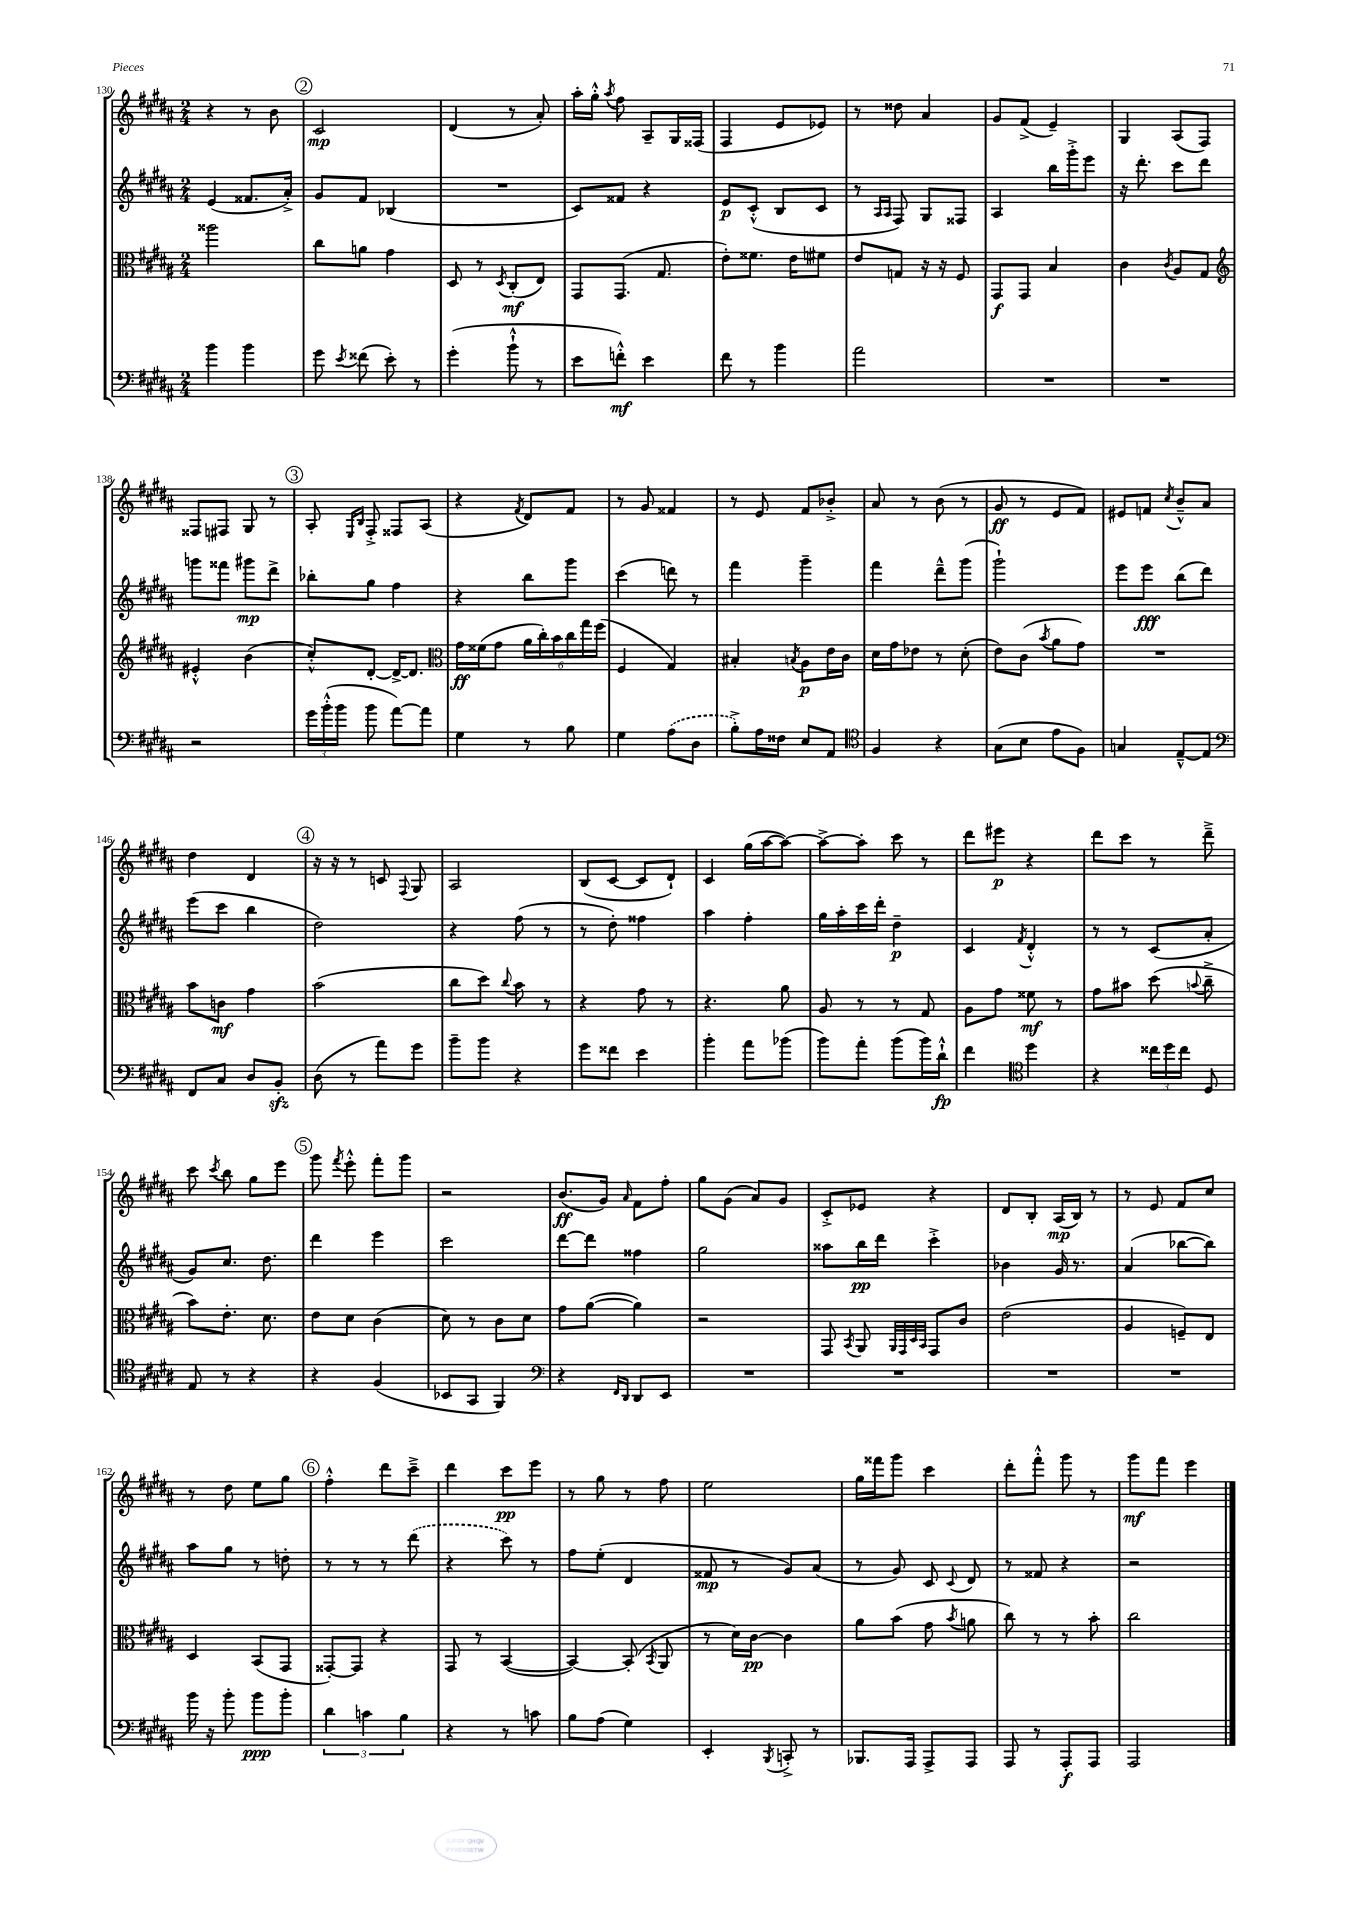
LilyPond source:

<<
\new StaffGroup <<
\new Staff = "s0" {
    \clef treble \key b \major \numericTimeSignature \time 2/4
    \autoBeamOff r4 r8 b'8 |
    \mark \markup { \circle "2" } cis'2\mp |
    dis'4( r8 ais'8-.) |
    ais''16[-. gis''16]-.-^ \acciaccatura { ais''8 } fis''8 ais8[-- gis16 fisis16]( |
    fis4 e'8[ ees'8]) |
    r8 disis''8 ais'4 |
    gis'8[ fis'8]->( e'4--) |
    gis4 ais8[( fis8]) |
    fisis8[ fis8] gis8 r8 |
    \mark \markup { \circle "3" } ais8-. \grace { e16[ b16] } fis8-.-> fisis8[ ais8]( |
    r4 \acciaccatura { fis'8 } dis'8[) fis'8] |
    r8 gis'8 fisis'4 |
    r8 e'8 fis'8[ bes'8]-.-> |
    ais'8 r8 b'8( r8 |
    gis'8\ff r8 e'8[ fis'8]) |
    eis'8[ f'8] \acciaccatura { cis''8 } b'8[---^ ais'8] |
    dis''4 dis'4 |
    \mark \markup { \circle "4" } r16 r16 r8 c'8 \appoggiatura { fis8 } gis8 |
    ais2 |
    b8[( cis'8]~ cis'8[ dis'8]-!) |
    cis'4 gis''16[( ais''16~ ais''8]~) |
    ais''8[~-> ais''8]-. cis'''8 r8 |
    dis'''8[ eis'''8]\p r4 |
    dis'''8[ cis'''8] r8 dis'''8---> |
    cis'''8 \acciaccatura { cis'''8 } b''8 gis''8[ e'''8] |
    \mark \markup { \circle "5" } gis'''8 \acciaccatura { fis'''8 } e'''8-.-^ fis'''8[-. gis'''8] |
    r2 |
    b'8.[\ff( gis'16]) \grace { ais'16 } fis'8[ fis''8]-. |
    gis''8[ gis'8]( ais'8[) gis'8] |
    cis'8[-.-> ees'8] r4 |
    dis'8[ b8]-. ais16[\mp( b16]) r8 |
    r8 e'8 fis'8[ cis''8] |
    r8 dis''8 e''8[ gis''8] |
    \mark \markup { \circle "6" } fis''4-.-^ dis'''8[ cis'''8]---> |
    dis'''4 cis'''8[\pp e'''8] |
    r8 gis''8 r8 fis''8 |
    e''2 |
    gis''16[ fisis'''16 gis'''8] cis'''4 |
    dis'''8[-. fis'''8]-.-^ gis'''8 r8 |
    gis'''8[\mf fis'''8] e'''4 \bar "|." |
}
\new Staff = "s1" {
    \clef treble \key b \major \numericTimeSignature \time 2/4
    \autoBeamOff e'4( fisis'8.[ ais'16]-.->) |
    \mark \markup { \circle "2" } gis'8[ fis'8] bes4( |
    R2 |
    cis'8[) fisis'8] r4 |
    e'8[\p cis'8]-.-^( b8[ cis'8] |
    r8 \grace { ais16[ ais16] } fis8) gis8[ fisis8] |
    ais4 b''16[ gis'''16-.-> e'''8] |
    r16 dis'''8.-. cis'''8[ dis'''8] |
    g'''8[ fisis'''8] gis'''8[\mp dis'''8]-> |
    \mark \markup { \circle "3" } bes''8[-. gis''8] fis''4 |
    r4 b''8[ gis'''8] |
    cis'''4( d'''8) r8 |
    fis'''4 gis'''4-- |
    fis'''4 dis'''8[---^ gis'''8]( |
    gis'''2-!) |
    e'''8[ e'''8]\fff b''8[( dis'''8]) |
    e'''8[( cis'''8] b''4 |
    \mark \markup { \circle "4" } dis''2) |
    r4 fis''8( r8 |
    r8 dis''8-.) fisis''4 |
    ais''4 fis''4-. |
    gis''16[ ais''16-. cis'''16 dis'''16]-. dis''4--\p |
    cis'4 \acciaccatura { fis'8 } dis'4-.-^ |
    r8 r8 cis'8[( ais'8]-. |
    gis'8[) cis''8.] dis''8. |
    \mark \markup { \circle "5" } dis'''4 e'''4 |
    cis'''2 |
    dis'''8[~ dis'''8] fisis''4 |
    gis''2 |
    aisis''8[ b''16\pp dis'''16] cis'''4-.-> |
    bes'4 gis'16 r8. |
    ais'4( bes''8[~ bes''8]) |
    ais''8[ gis''8] r8 d''8-. |
    \mark \markup { \circle "6" } r8 r8 r8 \once \slurDashed dis'''8( |
    r4 cis'''8) r8 |
    fis''8[ e''8]-.( dis'4 |
    fisis'8\mp r8 gis'8[) ais'8]( |
    r8 gis'8) cis'8 \appoggiatura { cis'8 } dis'8 |
    r8 fisis'8 r4 |
    r2 \bar "|." |
}
\new Staff = "s2" {
    \clef alto \key b \major \numericTimeSignature \time 2/4
    \autoBeamOff aisis''2 |
    \mark \markup { \circle "2" } cis''8[ a'8] gis'4 |
    dis8 r8 \acciaccatura { dis8 } cis8[-.\mf( e8]) |
    gis,8[ gis,8.]( gis8. |
    e'8[-.) fisis'8.] e'16[ fis'8] |
    e'8[ g8] r16 r16 fis8 |
    gis,8[\f gis,8] b4 |
    cis'4 \acciaccatura { cis'8 } ais8[ gis8] |
    \clef treble eis'4-.-^ b'4( |
    \mark \markup { \circle "3" } cis''8[-.-^) dis'8]~-. dis'16[~-> dis'8.] |
    \clef alto gis'16[\ff fisis'16( gis'8] \tuplet 6/4 { ais'16[ cis''16-.) b'16 cis''16 gis''16 fis''16]( } |
    fis4 gis4) |
    bis4-. \acciaccatura { b8 } ais8[\p e'16 cis'16] |
    dis'16[ gis'16 ees'8] r8 dis'8-.( |
    e'8[) cis'8]( \acciaccatura { b'8 } ais'8[ gis'8]) |
    R2 |
    b'8[ c'8]\mf gis'4 |
    \mark \markup { \circle "4" } b'2( |
    cis''8[ dis''8]) \appoggiatura { cis''8 } b'8 r8 |
    r4 gis'8 r8 |
    r4. ais'8 |
    ais8 r8 r8 gis8 |
    ais8[ gis'8] fisis'8\mf r8 |
    gis'8[ bis'8] dis''8( \appoggiatura { b'8 } cis''8---> |
    b'8[) e'8.]-. dis'8. |
    \mark \markup { \circle "5" } e'8[ dis'8] cis'4( |
    dis'8) r8 cis'8[ dis'8] |
    gis'8[ ais'8]~( ais'4) |
    r2 |
    gis,8 \acciaccatura { b,8 } ais,8 \grace { ais,32[ gis,32 dis32 b,32] } gis,8[ cis'8] |
    e'2( |
    ais4 f8[--) e8] |
    dis4 b,8[( gis,8] |
    \mark \markup { \circle "6" } gisis,8[~-.) gisis,8] r4 |
    gis,8 r8 b,4~( |
    b,4~) b,8-.( \acciaccatura { b,8 } ais,8 |
    r8 dis'16[) cis'16]~\pp cis'4 |
    ais'8[ b'8]( gis'8 \acciaccatura { b'8 } a'8 |
    cis''8) r8 r8 b'8-. |
    cis''2 \bar "|." |
}
\new Staff = "s3" {
    \clef bass \key b \major \numericTimeSignature \time 2/4
    \autoBeamOff b'4 b'4 |
    \mark \markup { \circle "2" } gis'8 \acciaccatura { e'8 } fisis'8( e'8-.) r8 |
    gis'4-.( b'8-!-^ r8 |
    e'8[ f'8]-.-^\mf) e'4 |
    fis'8 r8 b'4 |
    ais'2 |
    R2 |
    R2 |
    r2 |
    \mark \markup { \circle "3" } \tuplet 3/2 { gis'16[ b'16-.-^( b'16] } b'8 ais'8[~) ais'8] |
    gis4 r8 b8 |
    gis4 \once \slurDashed ais8[( dis8] |
    b8[-.->) ais16 fisis16] e8[ ais,8] |
    \clef tenor fis4 r4 |
    gis8[( b8] e'8[ fis8]) |
    g4 e8[~---^ e8] |
    \clef bass fis,8[ cis8] dis8[ b,8]-.\sfz |
    \mark \markup { \circle "4" } dis8( r8 ais'8[) gis'8] |
    b'8[-- b'8] r4 |
    gis'8[ fisis'8] e'4 |
    b'4-. ais'8[ bes'8]( |
    b'8[) ais'8]-. b'8[( b'16) dis'16]-!-^\fp |
    fis'4 \clef tenor dis''4 |
    r4 \tuplet 3/2 { cisis''16[ dis''16 cisis''16] } dis8 |
    e8 r8 r4 |
    \mark \markup { \circle "5" } r4 fis4( |
    bes,8[ gis,8] fis,4) |
    \clef bass r4 \grace { fis,16[ dis,16] } dis,8[ e,8] |
    R2 |
    R2 |
    R2 |
    R2 |
    b'16 r16 b'8-. b'8[\ppp b'8]-. |
    \mark \markup { \circle "6" } \tuplet 3/2 { dis'4 c'4 b4 } |
    r4 r8 c'8 |
    b8[ ais8]( gis4) |
    e,4-. \acciaccatura { b,,8 } c,8-.-> r8 |
    bes,,8.[ ais,,16] ais,,8[-> ais,,8] |
    ais,,8 r8 ais,,8[-.\f ais,,8] |
    ais,,2 \bar "|." |
}
>>
>>
\layout { \context { \Score currentBarNumber = #130 } }
